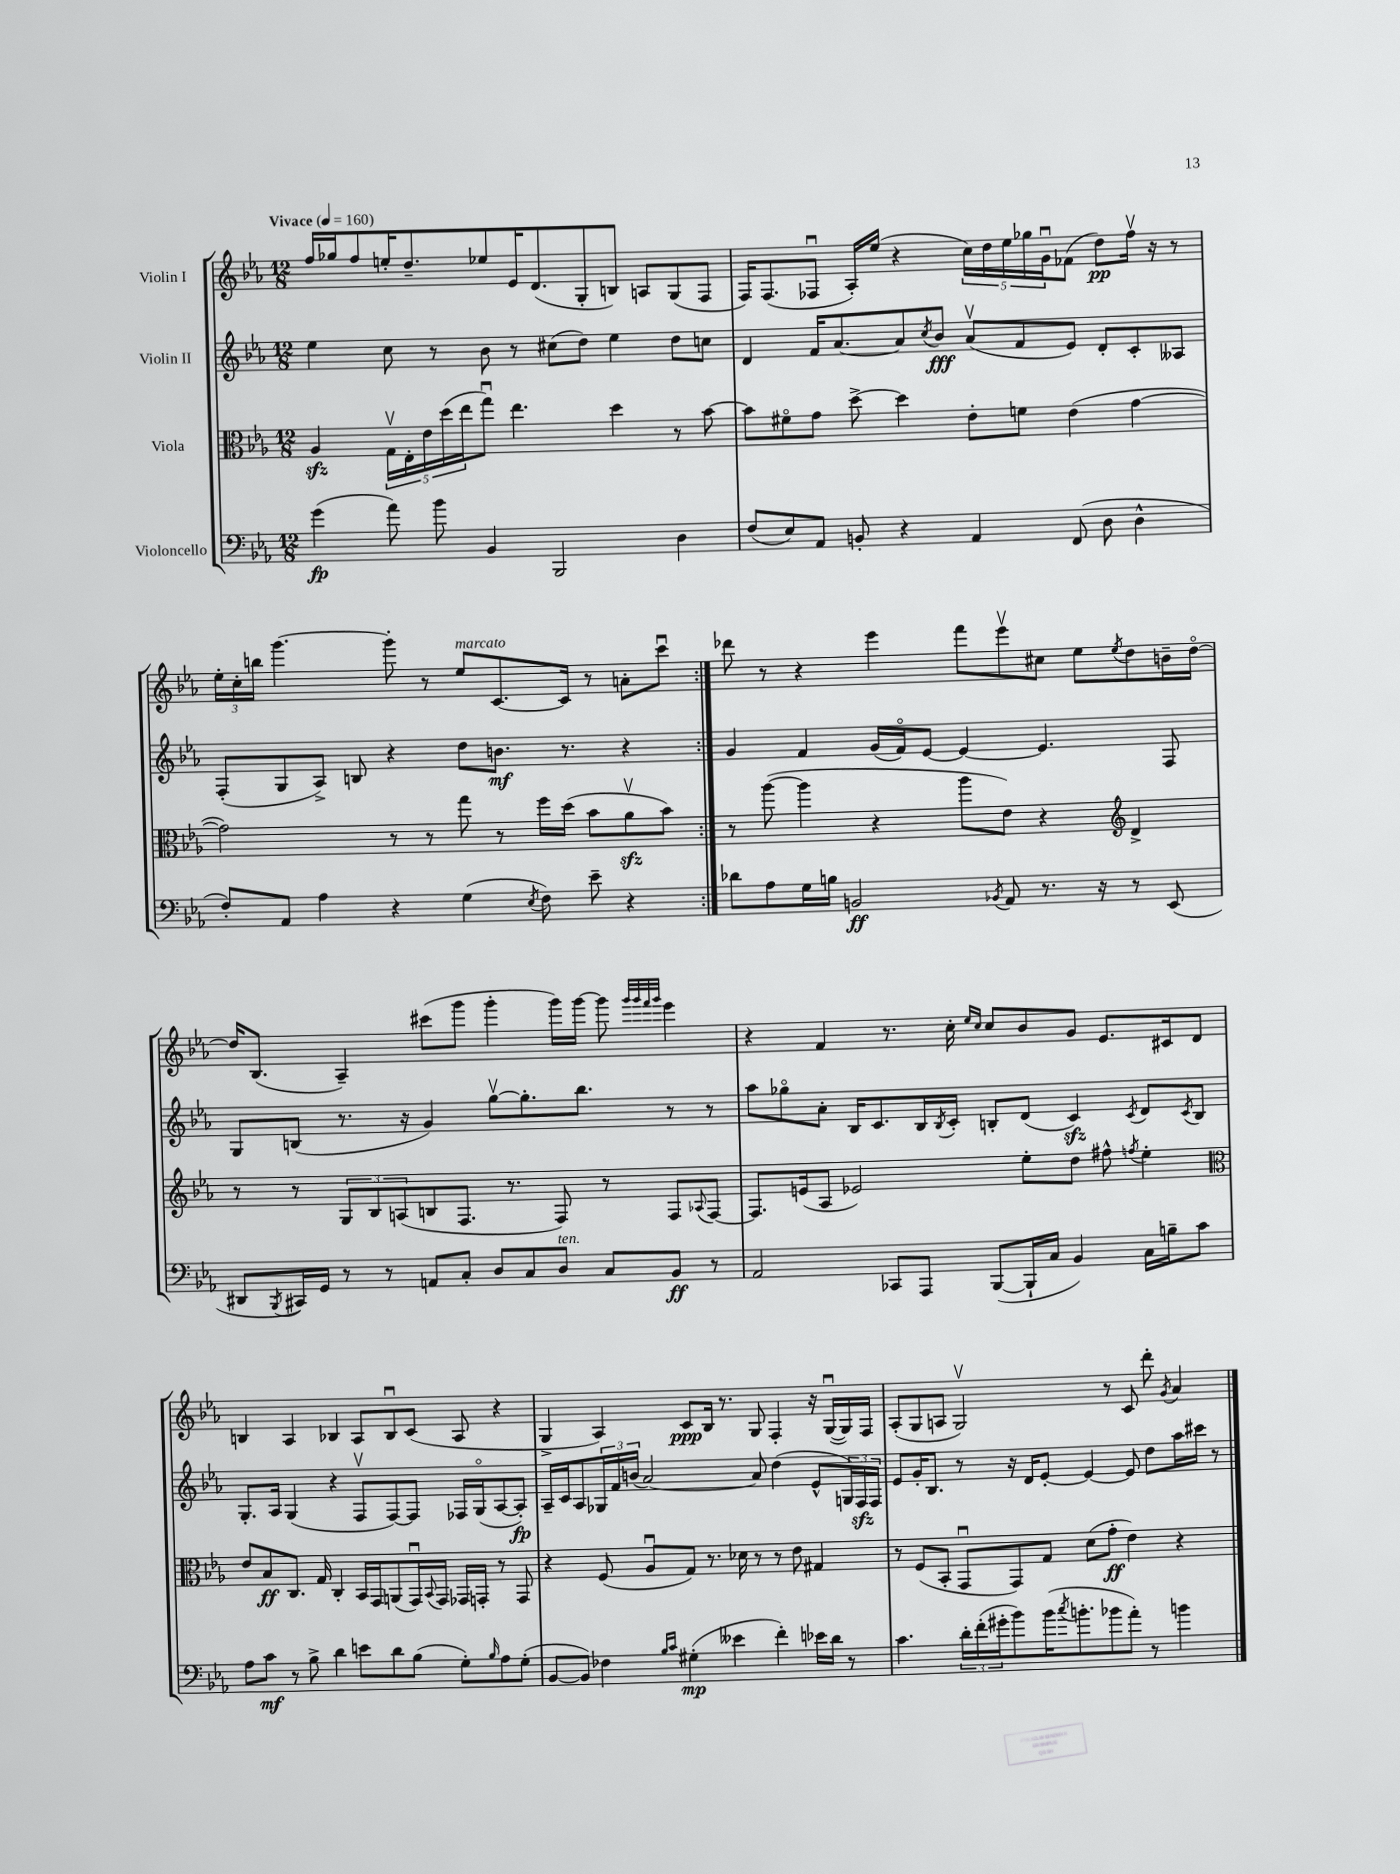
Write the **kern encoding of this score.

**kern	**kern	**kern	**kern
*staff4	*staff3	*staff2	*staff1
*clefF4	*clefC3	*clefG2	*clefG2
*k[b-e-a-]	*k[b-e-a-]	*k[b-e-a-]	*k[b-e-a-]
*M12/8	*M12/8	*M12/8	*M12/8
*MM160	*MM160	*MM160	*MM160
(4g\	4A-/	4ee-\	16ff/LL
.	.	.	16gg-/J
.	.	.	8ff/
8a-\)	20Gv\LL	8cc\	16ee'/K
.	20E-'\	.	.
.	.	.	8.dd~/
.	20e-\	.	.
8b-\	.	8r	.
.	(20dd\	.	.
.	20ee-\J	.	.
4BB-/	8ggu\J)	8b-\	8ee-/
.	4.ee-\	8r	16e-/K
.	.	.	(8.d/
2BBB-/	.	(8cc#\L	.
.	.	8dd\J)	8G'/
.	4dd\	4ee-\	8B/J)
.	.	.	8A/L
4D\	8r	8dd\L	(8G/
.	[8b-\	8cc\J	8F/J
=	=	=	=
(8F/L	8b-\]L	4d/	16F/LK)
.	.	.	(8.F/
8E-/)	8f#o\	.	.
8AA-/J	8g\J	16f/LK	8F-u/J
.	.	[8.a-/	.
8BB'/	[8dd^\	.	16A-'/LL)
.	.	.	(16ee-/JJ
4r	4dd\]	8a-/]	4r
.	.	8qcc/	.
.	.	8b-/J	.
4AA-/	8e-'\L	(8a-v/L	20cc\LL)
.	.	.	20dd\
.	.	.	20ee-\
.	8f\J	8f/	.
.	.	.	20gg-\
.	.	.	20gu\J
(8FF/	(4e-\	8e-/J)	(8f-\J
8D\	.	8d'/L	8dd\L)
4D^^\	[4g\	8c'/	16ffv\Jk
.	.	.	16r
.	.	8A--/J	8r
=	=	=	=
8F'/L)	2g\])	(8F'/L	24ee-'\LL
.	.	.	24cc'\
.	.	.	24bb\JJ
8AA-/J	.	8G/	[4.ggg\
4A-\	.	8A-^/J)	.
.	.	8B/	.
4r	8r	4r	8ggg'\]
.	8r	.	8r
(4G\	8gg\	8dd\L	8ee-/L
.	8r	8.b\J	[8.c/
8qE-/	.	.	.
8F\)	16ff\LL	.	.
.	(16dd\JJ	8.r	16c/]Jk
8e-~\	8b-\L	.	8r
4r	8a-v\	4r	8a'\L
.	8b-\J)	.	8cccu\J
=:|!	=:|!	=:|!	=:|!
8d-\L	8r	4g/	8ddd-\
8A-\	([8aa-\	.	8r
16G\L	4aa-\]	4f/	4r
16B\JJ	.	.	.
2BB/	.	.	.
.	4r	(16g/LL	4eee-\
.	.	16fo/J)	.
.	.	[8e-/J	.
.	8aa-\L	4e-/_	8fff\L
8qBB-/	.	.	.
8AA-/	8e-\J)	.	8eee-v\
8.r	4r	4.e-/]	8cc#\J
.	.	.	8ee-\L
16r	.	.	.
*	*clefG2	*	*
.	.	.	8qee-/
8r	4d^/	.	8dd\
(8EE-/	.	8F/	16b~\L
.	.	.	[16ddo\JJ
=	=	=	=
8DD#/L	8r	8G/L	16dd/]LK
.	.	.	(8.B-/J
8qBBB-/	.	.	.
16CC#/L)	8r	(8B/J	.
16GG/JJ	.	.	.
8r	12G/L	8.r	4A-~/)
.	12B-/	.	.
8r	.	.	.
.	(12A/	.	.
.	.	16r	.
8AA/L	8B/	4g/)	(8ccc#\L
8C'/J	8.F/J	.	8ggg\J
8D/L	.	[8ggv\L	4ggg'\
.	8.r	.	.
8C/	.	8.gg'\]	.
8D/J	8F/)	.	16ggg\LL)
.	.	8.bb-\J	[16ggg\JJ
8C/L	8r	.	8ggg\]
.	.	.	32qqggg/LLL
.	.	.	32qqggg/
.	.	.	32qqfff/
.	.	.	32qqggg/JJJ
8BB-/J	8F/L	8r	4eee-\
.	8qqA-/	.	.
8r	[8F/J	8r	.
=	=	=	=
2AA-/	8.F/]L	8aa-\L	4r
.	.	8gg-o\	.
.	(16e/k	.	.
.	8A-/J	8a-'\J	4f/
.	2e-/)	16B-/LK	.
.	.	8.c/	.
8CC-/L	.	.	8.r
8AAA-/J	.	16B-/L	.
.	.	8qB-/	.
.	.	16c'/JJ	16cc'\
.	.	.	16qqee-/LL
.	.	.	16qqcc/JJ
([8BBB-/L	.	8B'/L	8cc/L
16BBB-`/]L	8ee-'\L	(8d/J	8b-/
16C/JJ	.	.	.
4BB-/)	8dd\J	4c/)	8g/J
.	8ff#^^\	.	8.e-/L
.	8qff/	8qc/	.
16C\LL	4ee-'\	8d/L	.
16B~\J	.	.	16c#/k
.	.	8qc/	.
8c\J	.	8B/J	8d/J
=	=	=	=
*	*clefC3	*	*
8A-\L	8e-/L	8.G'/L	4B/
8c\J	8B-/	.	.
.	.	16A-/Jk	.
8r	8.C/J	(4G/	4A-/
8B-^\	.	.	.
.	16G/	.	.
4d\	4C'/	4r	4B-/
8e\L	16BB-/LL	8Fv/L	8A-/L
.	16GG/J	.	.
8d\	(8AA/	[8F/)	8B-u/
(8B-\J	16GGu/L)	8F/]J	(8c/J
.	8qqBB-/	.	.
.	16GG/JJ	.	.
8G'\L)	16GG-/LL	16F-/LL	8A-/
.	16GG'/JJ	(16Go/J	.
16qqB-/	.	.	.
8A-\	8r	[8A-/	4r
(8G'\J	8GG/	8A-'/]J)	.
=	=	=	=
[8BB-/L	4r	16A-~/LL	4G^/
.	.	16c/J	.
8BB-/]J)	.	8A-/	.
4F-\	(8F/	24G-/L	4A-/)
.	.	24f/	.
.	.	(24b/JJ	.
.	8A-u/L	[2a-/)	.
16qqB-/LL	.	.	.
16qqc/JJ	.	.	.
(4G#'\	8G/J)	.	8c/L
.	8.r	.	16B-/Jk
.	.	.	8.r
4e--\	.	.	.
.	16d-\	.	.
.	8r	8a-/]	8G/
4f'\)	8r	(4dd\	4F'/
.	8e-\	.	.
16e-\LL	4G#/	8e-^^/L	16r
16d\JJ	.	.	([16Gu/LL
8r	.	24G/L)	16G/])
.	.	24F/	.
.	.	.	16F/JJ
.	.	24F/JJ	.
=	=	=	=
4.c\	8r	8e-/L	(8A-'/L
.	(8F/L	16g'/K	8G/
.	.	8.B-/J	.
.	8BB-'/J	.	8A/J
24d'\LL	8GGu/L	8r	2Gv/)
(24f'\	.	.	.
24g#'\J	.	.	.
8b-\)	8GG/)	16r	.
.	.	16d/LK	.
(16b-\K	8G/J	[8e-'/J	.
8qcc/	.	.	.
8.b'\	.	.	.
.	(8d\L	4e-/_	.
8b-\	8g'\J	.	8r
8a-'\J)	4e-\)	8e-/]	8c/
8r	.	8dd\L	8ddd'\
.	.	.	8qg/
4b\	4r	16aa-\L	4a-/
.	.	16ccc#\JJ	.
.	.	8r	.
==	==	==	==
*-	*-	*-	*-
